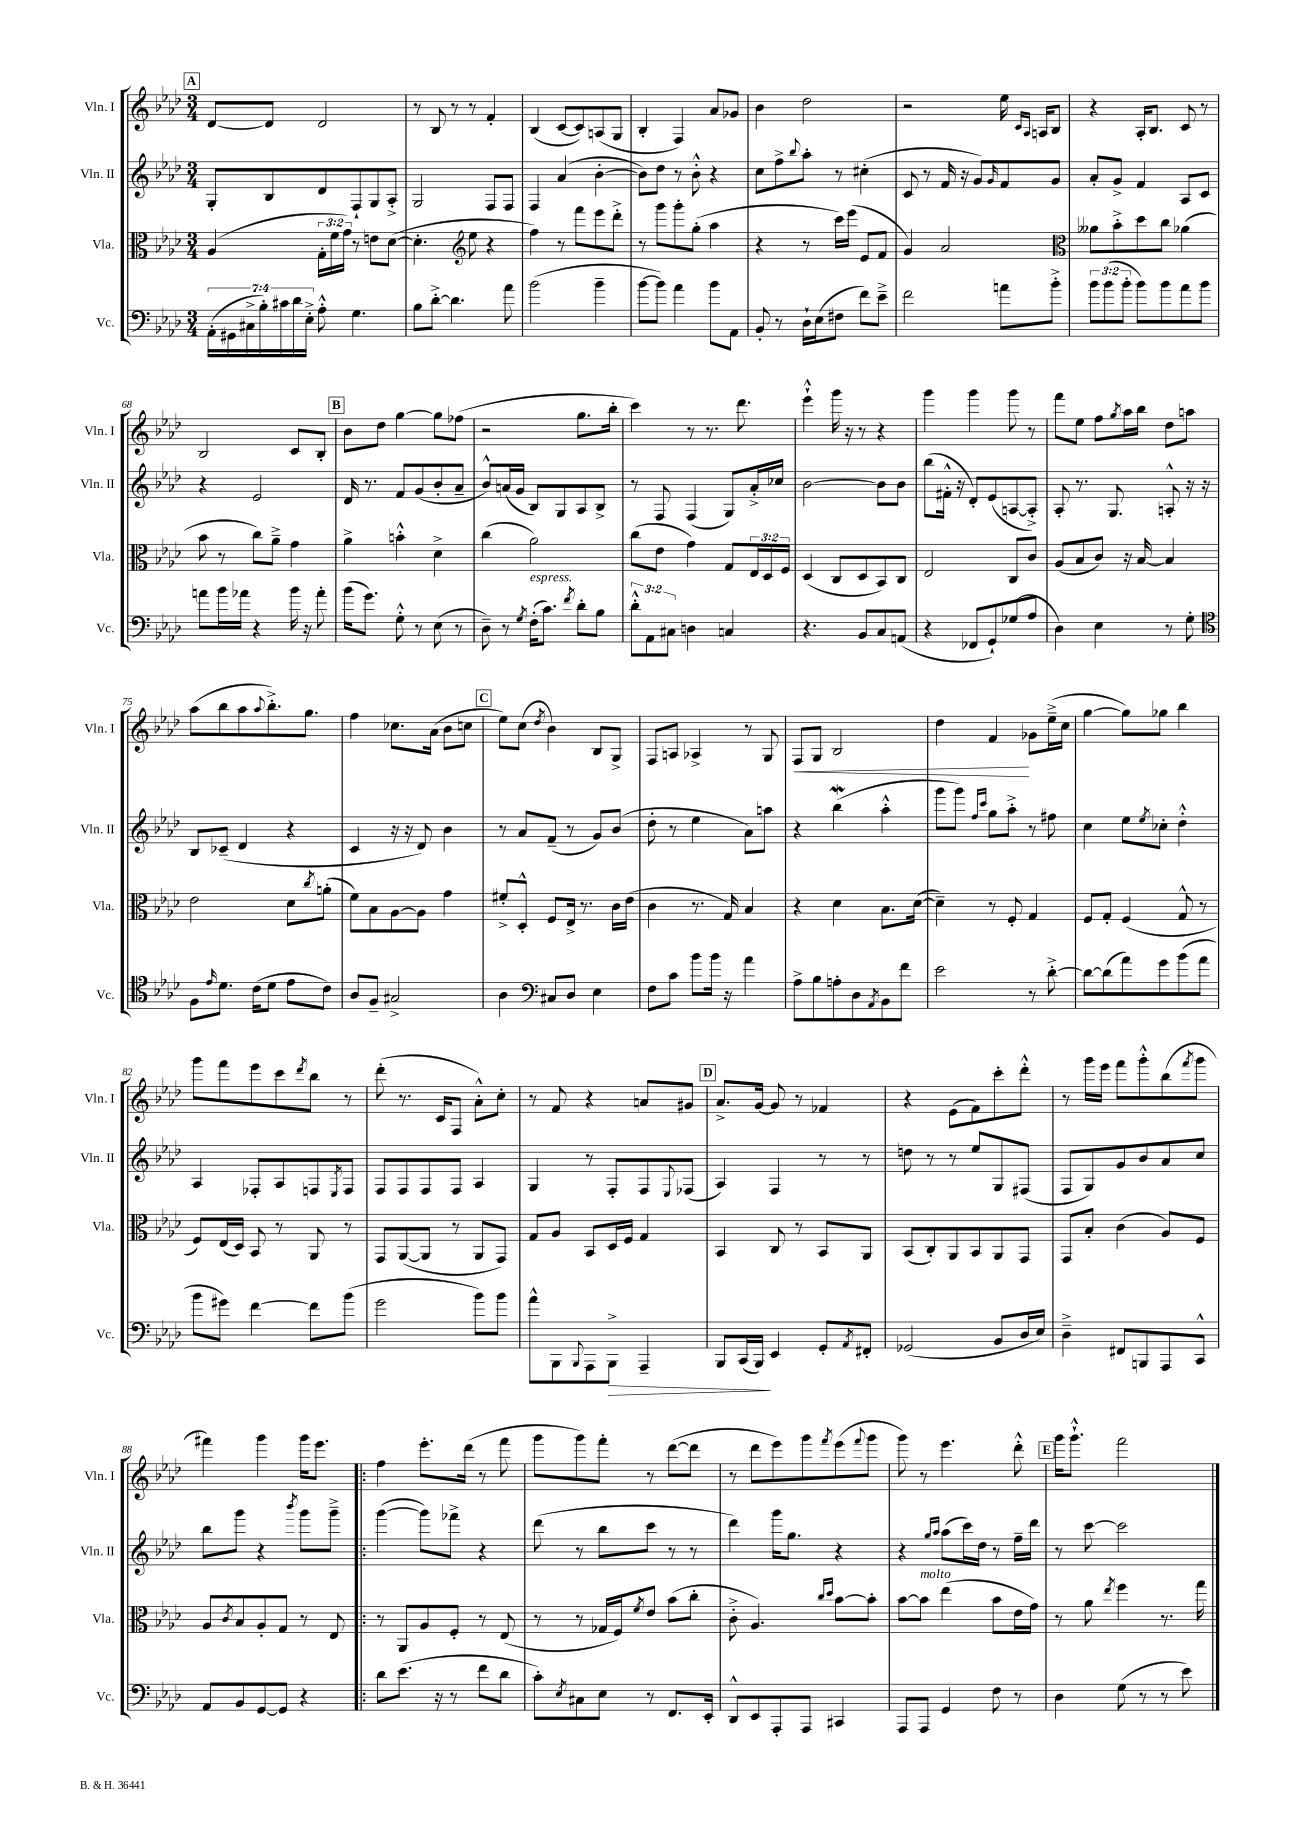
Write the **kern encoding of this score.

**kern	**kern	**kern	**kern
*staff4	*staff3	*staff2	*staff1
*clefF4	*clefC3	*clefG2	*clefG2
*k[b-e-a-d-]	*k[b-e-a-d-]	*k[b-e-a-d-]	*k[b-e-a-d-]
*M3/4	*M3/4	*M3/4	*M3/4
(28AA-'	(4A-	8G'	[8d-
28GG#	.	.	.
28C#^	.	.	.
28B-')	.	.	.
.	.	8B-	8d-]
28c#	.	.	.
28d-	.	.	.
28E-'^	.	.	.
8A-'^^	24G'	8d-	2d-
.	24f	.	.
.	24g)	.	.
4.G	8r	8F`	.
.	8e	8G	.
.	([8d-	8A-'^	.
=	=	=	=
8B-	4.d-']	2G	8r
[8d-'^	.	.	8B-
4.d-]	.	.	8r
*	*clefG2	*	*
.	8ee-	.	8r
.	4r	8F	4f'
8a-	.	8F	.
=	=	=	=
(2b-	4ff)	4F	(4B-
.	8r	(4a-	[8c
.	8fff	.	8c])
4b-~	8eee-	[4b-'	(8A
.	8ddd-'^	.	8G
=	=	=	=
[8b-	8r	8b-])	4B-'
8b-])	8ggg	8dd-	.
4a-	8ggg'	8r	4F)
.	(8gg'	8b-'^^	.
8b-	4aa-	4r	8a-
8AA-	.	.	8g-
=	=	=	=
8BB-'	4r	8cc	4b-
8r	.	8ff^	.
.	.	8qqbb-	.
16D-`	8r	8aa-'	2dd-
(16E-	.	.	.
8F#	16ccc)	8r	.
.	(16eee-	.	.
8f)	8e-	(4cc#'	.
8e-~^	8f	.	.
=	=	=	=
2f	4g)	8c	2r
.	.	8r	.
.	2a-	16f	.
.	.	16r	.
.	.	8g)	.
.	.	16qqg	.
8a	.	8f	16ee-
.	.	.	16qqc
.	.	.	16qqA-
.	.	.	16A
8b-'^	.	8g	8B-
=	=	=	=
*	*clefC3	*	*
12b-	8a--	8a-'	4r
(12b-	.	.	.
.	8b-'^	8g^	.
12b-'	.	.	.
8b-)	8dd-	4f	16A-'
.	.	.	8.B-
8b-	8cc	.	.
8a-	(4a-	8A-	8c
8b-	.	8c	8r
=	=	=	=
8a	8b-	4r	2B-
16b-	8r	.	.
16a-	.	.	.
4r	8cc)	2e-	.
.	8a-~^	.	.
16b-	4g	.	8c
16r	.	.	.
8a-'	.	.	8B-'
=	=	=	=
(16b-	4a-^	16d-	8b-
8.g)	.	8.r	.
.	.	.	8dd-
8G'^^	4b'^^	8f	[4gg
8r	.	(8g	.
(8E-	4d-^	8b-'	8gg]
8r	.	8a-~	(8ff-
=	=	=	=
8D-~)	(4cc	8b-^^)	2r
8r	.	(16a	.
.	.	16g	.
8qG	.	.	.
(16F'	2a-)	8B-)	.
8.c)	.	.	.
.	.	8G	.
8qf	.	.	.
8d-'	.	8A-	8.gg
8B-	.	8B-^	.
.	.	.	16bb-'
=	=	=	=
12d-'^^	(8cc	8r	4ccc)
12AA-	.	.	.
.	8e-	8F	.
12C#	.	.	.
4D	4g)	(4F	8r
.	.	.	8.r
4C	8G	8G)	.
.	.	.	8.ddd-
.	24E-	16a-'^	.
.	24D-	.	.
.	.	16cc-	.
.	24F	.	.
=	=	=	=
4.r	(4D-	[2b-	4eee-`^^
.	8C	.	16ggg
.	.	.	16r
8BB-	8D-	.	8r
8C	8BB-)	8b-]	4r
(8AA	8C	8b-	.
=	=	=	=
4r	2E-	(8bb-	4ggg
.	.	16f#'^^	.
.	.	16r	.
8FF-	.	8d-')	4ggg
8GG`)	.	(8e-	.
(8G-	8C	[8A	8ggg
8A-	8c	8A'^])	8r
=	=	=	=
4D-)	(8A-	8A-'	8fff
.	8B-	8.r	8ee-
4E-	8c)	.	8ff
.	.	8.G	.
.	.	.	8qgg
.	16r	.	16aa-
.	[16B-	.	16bb-
8r	4B-]	8A'^^	8dd-
8G'	.	16r	8aa
.	.	16r	.
=	=	=	=
*clefC4	*	*	*
8F	2e-	8B-	(8aa-
16qqe-	.	.	.
8.d-	.	(8c-~	8bb-
.	.	4d-	8aa-
(16c	.	.	.
.	.	.	8qqaa-
8d-	.	.	8.bb-'^)
8e-	8d-	4r	.
.	.	.	8.gg
.	8qcc	.	.
8c)	(8a'	.	.
=	=	=	=
8A-	8f)	4c	4ff
8F~	8B-	.	.
2G#^	[8A-	16r	8.cc-
.	.	16r	.
.	8A-]	8d-)	.
.	.	.	(16a-
.	4g	4b-	8b-
.	.	.	8cc
=	=	=	=
4A-	8f#'^	8r	8ee-)
.	8D-'^^	8a-	(8cc
*clefF4	*	*	*
.	.	.	8qdd-
8C#	8F	(8f~	4b-)
8D-	16E-^	8r	.
.	8.r	.	.
4E-	.	8g)	8B-
.	16c	(8b-	8G^
.	(16e-	.	.
=	=	=	=
8F	4c	8dd-'	8F
8c	.	8r	8A
8b-	8.r	4ee-	4A-^
16b-	.	.	.
16r	16G)	.	.
4a-	4B-	8a-)	8r
.	.	8aa	8G
=	=	=	=
8A-^	4r	4r	8F
8B-	.	.	8G
8A'	4d-	(4bb-	2B-
8D-	.	.	.
8qAA-	.	.	.
8BB-	8.B-	4aa-'^^	.
8f	.	.	.
.	([16d-	.	.
=	=	=	=
2e-	4d-~])	8ggg	4dd-
.	.	8ggg)	.
.	.	16qqff	.
.	.	16qqccc	.
.	8r	8gg	4f
.	8F'	8aa-'^	.
8r	4G	8r	8g-
[8d-'^	.	8ff#	(16ee-~^
.	.	.	16cc
=	=	=	=
8d-_	8F	4cc	[4gg
(8d-]	8G'	.	.
8a-)	(4F	8ee-	8gg])
.	.	8qee-	.
8g	.	8cc-'	8gg-
(8b-	8G^^	4dd-'^^	4bb-
8a-	8r	.	.
=	=	=	=
8b-	8F)	4A-	8ggg
8g#)	(16E-	.	8fff
.	16D-)	.	.
[4f	8BB-	8F-'	8eee-
.	8r	8A-	8ccc
.	.	.	8qddd-
8f]	8AA-	8F	8bb-
.	.	8qE-	.
(8b-	8r	8F	8r
=	=	=	=
2g	8GG	8F	(8ddd-'
.	([8AA-	8F	8.r
.	8AA-]	8F	.
.	.	.	16c
.	8r	8F	8F
8b-)	8AA-	4A-	8a-'^^)
8b-	8GG)	.	8cc'
=	=	=	=
8a-^^	8G	4G	8r
8BBB-	8A-	.	8f
8qqBBB-	.	.	.
8AAA-	8BB-	8r	4r
8BBB-^	16D-	8F'	.
.	16F	.	.
4AAA-~	4G	8F	8a
.	.	8qqE-	.
.	.	(8F-	8g#
=	=	=	=
8BBB-	4BB-	4A-)	8.a-^
(16CC	.	.	.
16BBB-)	.	.	[16g
4EE-	8C	4F	8g]
.	8r	.	8r
8GG'	8BB-	8r	4f-
8qAA-	.	.	.
8FF#'	8AA-	8r	.
=	=	=	=
(2GG-	(8BB-	8dd	4r
.	8C')	8r	.
.	8AA-	8r	(8e-
.	8BB-	8ee-	8f)
8BB-	8AA-	8G	8ccc'
16D-	8GG	(8F#	8ddd-'^^
16E-)	.	.	.
=	=	=	=
4D-~^	8GG	8F	8r
.	8B-'	8G)	16ggg
.	.	.	16eee-
8FF#	(4c	8g	8fff
8BBB	.	8b-	8ggg'^^
8AAA-	8A-)	8a-	(8bb-
.	.	.	8qfff
8CC^^	8F	8cc	8ggg
=	=	=	=
8AA-	8A-	8bb-	4fff#)
.	8qc	.	.
8BB-	8B-	8ggg	.
[8GG	8A-'	4r	4ggg
8GG]	8G	.	.
.	.	8qbbb-	.
4r	8r	8ggg	16ggg
.	.	.	8.eee-
.	8E-	8ggg~^	.
=!|:	=!|:	=!|:	=!|:
8d-	8r	([4ggg	4ff
(8.e-	8AA-	.	.
.	8A-	8ggg])	8.eee-'
16r	.	.	.
8r	8F'	8fff-^	.
.	.	.	(16ddd-
8f	8r	4r	8r
8d-	(8E-	.	8fff
=	=	=	=
8c')	8r	(8ddd-	8ggg
8qE-	.	.	.
8C#	8r	8r	8ggg)
8E-	16G-	8bb-	8fff'
.	16F)	.	.
.	8qf	.	.
8r	8e-	8ccc	8r
8.FF	(8b-	8r	([8ddd-
.	8cc'	8r	8ddd-]
16EE-'	.	.	.
=	=	=	=
8DD-^^	8c'^	4ddd-)	8r
8EE-	4.A-)	.	8ddd-
8AAA-'	.	16ggg	8eee-)
.	.	8.gg	.
8AAA-	.	.	8ggg
.	16qqcc	.	.
.	16qqdd-	.	8qfff
4CC#	[8b-	4r	(8eee-
.	.	.	8qqfff
.	8b-']	.	8ggg
=	=	=	=
8AAA-	[8b-	4r	8ggg)
8AAA-	8b-]	.	8r
.	.	16qqgg	.
.	.	16qqaa-	.
4GG	(4ee-	(8aa-	4.eee-
.	.	16ccc)	.
.	.	16dd-	.
8F	8b-	8r	.
8r	16e-	16ff~	8ddd-'^^
.	16g)	16ddd-	.
=	=	=	=
4D-	8r	8r	16ggg
.	.	.	8.ggg`^^
.	8a-	[8ccc	.
.	8qee-	.	.
(8G	4ff	2ccc]	2fff
8r	.	.	.
8r	8.r	.	.
8e-)	.	.	.
.	16gg	.	.
==	==	==	==
*-	*-	*-	*-
